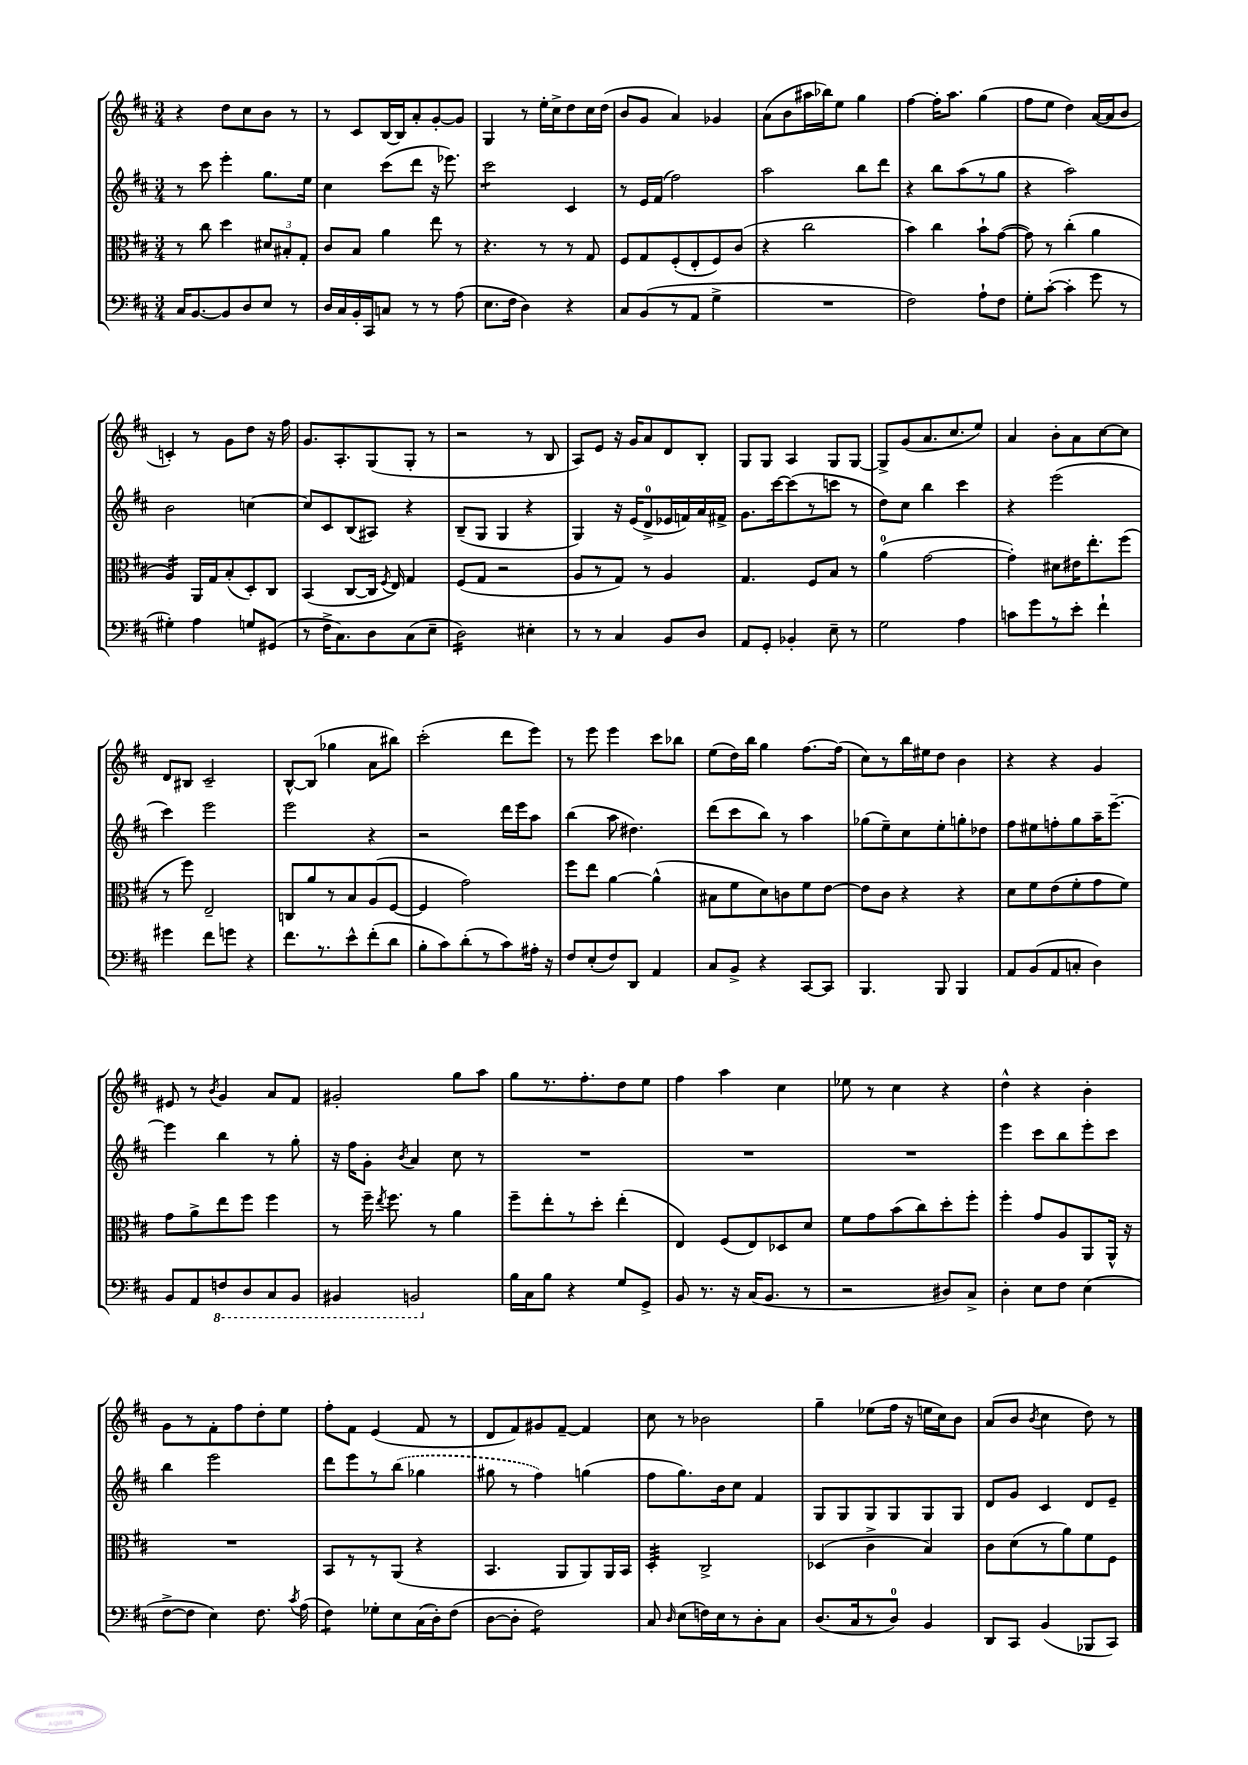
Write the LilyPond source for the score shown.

<<
\new StaffGroup <<
\new Staff = "s0" {
    \clef treble \key d \major \numericTimeSignature \time 3/4
    \autoBeamOff r4 d''8[ cis''8 b'8] r8 |
    r8 cis'8[ b16~ b16 a'8-. g'8~-. g'8] |
    g4 r8 e''16[-. cis''16-> d''8 cis''16 d''16]( |
    b'8[ g'8] a'4) ges'4 |
    a'8[( b'8 ais''16 bes''16) e''8] g''4 |
    fis''4~ fis''16[-. a''8.] g''4( |
    fis''8[ e''8] d''4) a'16[~( a'16 b'8] |
    c'4-.) r8 g'8[ d''8] r16 fis''16 |
    g'8.[ a8.-. g8( g8]-. r8 |
    r2 r8 b8 |
    a8[) e'8] r16 g'16[ a'8 d'8 b8]-. |
    g8[ g8] a4 g8[ g8]~ |
    g8[-> g'8( a'8. cis''8. e''8]) |
    a'4 b'8[-. a'8 cis''8~ cis''8] |
    d'8[ bis8] cis'2-- |
    b8[~-^ b8]( ges''4 a'8[ bis''8]) |
    cis'''2-.( d'''8[ e'''8]) |
    r8 e'''8 e'''4 cis'''8[ bes''8] |
    e''8[( d''16) b''16] g''4 fis''8.[~ fis''16]( |
    cis''8[) r8 b''16 eis''16 d''8] b'4 |
    r4 r4 g'4 |
    eis'8 r8 \acciaccatura { b'8 } g'4 a'8[ fis'8] |
    gis'2-. g''8[ a''8] |
    g''8[ r8. fis''8.-. d''8 e''8] |
    fis''4 a''4 cis''4 |
    ees''8 r8 cis''4 r4 |
    d''4-^ r4 b'4-. |
    g'8[ r8 fis'8-. fis''8 d''8-. e''8] |
    fis''8[-. fis'8] e'4( fis'8 r8 |
    d'8[ fis'8) gis'8 fis'8]~-- fis'4 |
    cis''8 r8 bes'2 |
    g''4-- ees''8[( fis''16] r16 e''16[ cis''16) b'8] |
    a'8[( b'8] \acciaccatura { b'8 } cis''4 d''8) r8 \bar "|." |
}
\new Staff = "s1" {
    \clef treble \key d \major \numericTimeSignature \time 3/4
    \autoBeamOff r8 cis'''8 e'''4-. g''8.[ e''16] |
    cis''4 cis'''8[( d'''8] r16 ees'''8.) |
    cis'''2:8 cis'4 |
    r8 e'16[ fis'16]( fis''2) |
    a''2 b''8[ d'''8] |
    r4 b''8[ a''8( r8 g''8] |
    r4 a''2) |
    b'2 c''4~ |
    c''8[ cis'8 b8( ais8]) r4 |
    b8[--( g8] g4 r4 |
    g4) r16 e'16[( d'8-0-> ees'16 f'16) a'16 fis'16]-> |
    g'8.[ cis'''16~ cis'''8( r8 c'''8] r8 |
    d''8[) cis''8] b''4 cis'''4 |
    r4 e'''2( |
    cis'''4) e'''2 |
    e'''2 r4 |
    r2 d'''16[ e'''16 a''8] |
    b''4( a''8 dis''4.) |
    d'''8[( cis'''8 b''8]) r8 a''4 |
    ges''8[( e''8--) cis''8 e''8-. g''8-. des''8] |
    fis''8[ eis''8 f''8-. g''8 a''16-- e'''8.]~-- |
    e'''4 b''4 r8 g''8-. |
    r16 fis''16[ g'8]-. \acciaccatura { b'8 } a'4 cis''8 r8 |
    R2. |
    R2. |
    R2. |
    e'''4 cis'''8[ b''8 e'''8-. cis'''8] |
    b''4 e'''2 |
    d'''8[ e'''8 r8 \once \slurDashed b''8]( ges''4 |
    gis''8 r8 fis''4) g''4( |
    fis''8[ g''8.) b'16 cis''8] fis'4 |
    g8[ g8 g8 g8 g8 g8] |
    d'8[ g'8] cis'4 d'8[ e'8]-- \bar "|." |
}
\new Staff = "s2" {
    \clef alto \key d \major \numericTimeSignature \time 3/4
    \autoBeamOff r8 cis''8 d''4 \tuplet 3/2 { dis'8[ bis8-. g8]-. } |
    cis'8[ b8] a'4 e''8 r8 |
    r4. r8 r8 g8 |
    fis8[ g8 fis8-.( e8-. fis8) cis'8]( |
    r4 cis''2 |
    b'4) cis''4 b'8[-! g'8]~( |
    g'8) r8 cis''4-.( a'4 |
    a4:16) a,16[ g16 b8-.( d8-.) cis8] |
    b,4( cis8[~ cis16] \acciaccatura { fis8 } e16) g4 |
    fis8[( g8] r2 |
    a8[ r8 g8]) r8 a4 |
    g4. fis8[ b8] r8 |
    a'4-0( g'2~ |
    g'4-.) dis'8[ eis'16 e''8.-. fis''8]( |
    r8 fis''8) e2-- |
    c8[ a'8 r8 b8 a8( fis8]~ |
    fis4 g'2) |
    fis''8[ e''8] a'4~ a'4-^( |
    bis8[ fis'8 d'8) c'8 fis'8 e'8]~ |
    e'8[ cis'8] r4 r4 |
    d'8[ fis'8 e'8( fis'8-. g'8 fis'8]) |
    g'8[ a'8-> e''8 fis''8] fis''4 |
    r8 fis''16-- \acciaccatura { e''8 } fis''8. r8 a'4 |
    fis''8[-- e''8-. r8 d''8]-. e''4-.( |
    e4) fis8[( e8) des8 d'8] |
    fis'8[ g'8 b'8( cis''8) d''8-. fis''8]-. |
    fis''4-. g'8[ a8 a,8 a,16]-^ r16 |
    R2. |
    b,8[ r8 r8 a,8]( r4 |
    b,4. a,8[ a,8) a,16 b,16] |
    d4:32-. cis2-> |
    des4( cis'4-> b4) |
    cis'8[ d'8( r8 a'8) fis'8 fis8] \bar "|." |
}
\new Staff = "s3" {
    \clef bass \key d \major \numericTimeSignature \time 3/4
    \autoBeamOff cis16[ b,8.~ b,8 d8 e8] r8 |
    d16[ cis16 b,16-. cis,16 c8] r8 r8 a8( |
    e8.[ fis16] d4) r4 |
    cis8[ b,8( r8 a,8] g4-> |
    R2. |
    fis2) a8[-! fis8] |
    g8[-. cis'8]~-.( cis'4-. g'8 r8 |
    gis4-.) a4 g8[ gis,8]( |
    r8 fis16[-> cis8.) d8 cis8( e8]-- |
    d2:16) eis4-. |
    r8 r8 cis4 b,8[ d8] |
    a,8[ g,8]-. bes,4-. e8-- r8 |
    g2 a4 |
    c'8[ g'8 r8 e'8]-. fis'4-! |
    gis'4 fis'8[ g'8] r4 |
    fis'8.[ r8. e'8-^ fis'8-.( d'8] |
    b8[-. cis'8) d'8-.( r8 cis'8) ais16]-. r16 |
    fis8[ e8-.( fis8) d,8] a,4 |
    cis8[ b,8]-> r4 cis,8[~ cis,8] |
    b,,4. b,,8 b,,4 |
    a,8[ b,8( a,8 c8]-. d4) |
    b,8[ a,8 \ottava #-1 f,8 d,8 cis,8 b,,8] |
    bis,,4 b,,2 \ottava #0 |
    b16[ cis16 b8] r4 g8[ g,8]-> |
    b,8 r8. r16 cis16[( b,8.] r8 |
    r2 dis8[) cis8]-> |
    d4-. e8[ fis8] e4( |
    fis8[~-> fis8] e4) fis8. \acciaccatura { cis'8 } a16( |
    fis4:8) ges8[-. e8 cis16( d16-.) fis8]( |
    d8[~ d8]-. fis2:8) |
    cis8 \grace { d16 } e8[( f16) e16 r8 d8-. cis8] |
    d8.[( cis16 r8 d8]-0) b,4 |
    d,8[ cis,8] b,4( bes,,8[ cis,8]) \bar "|." |
}
>>
>>
\layout { \context { \Score \remove "Bar_number_engraver" } }
